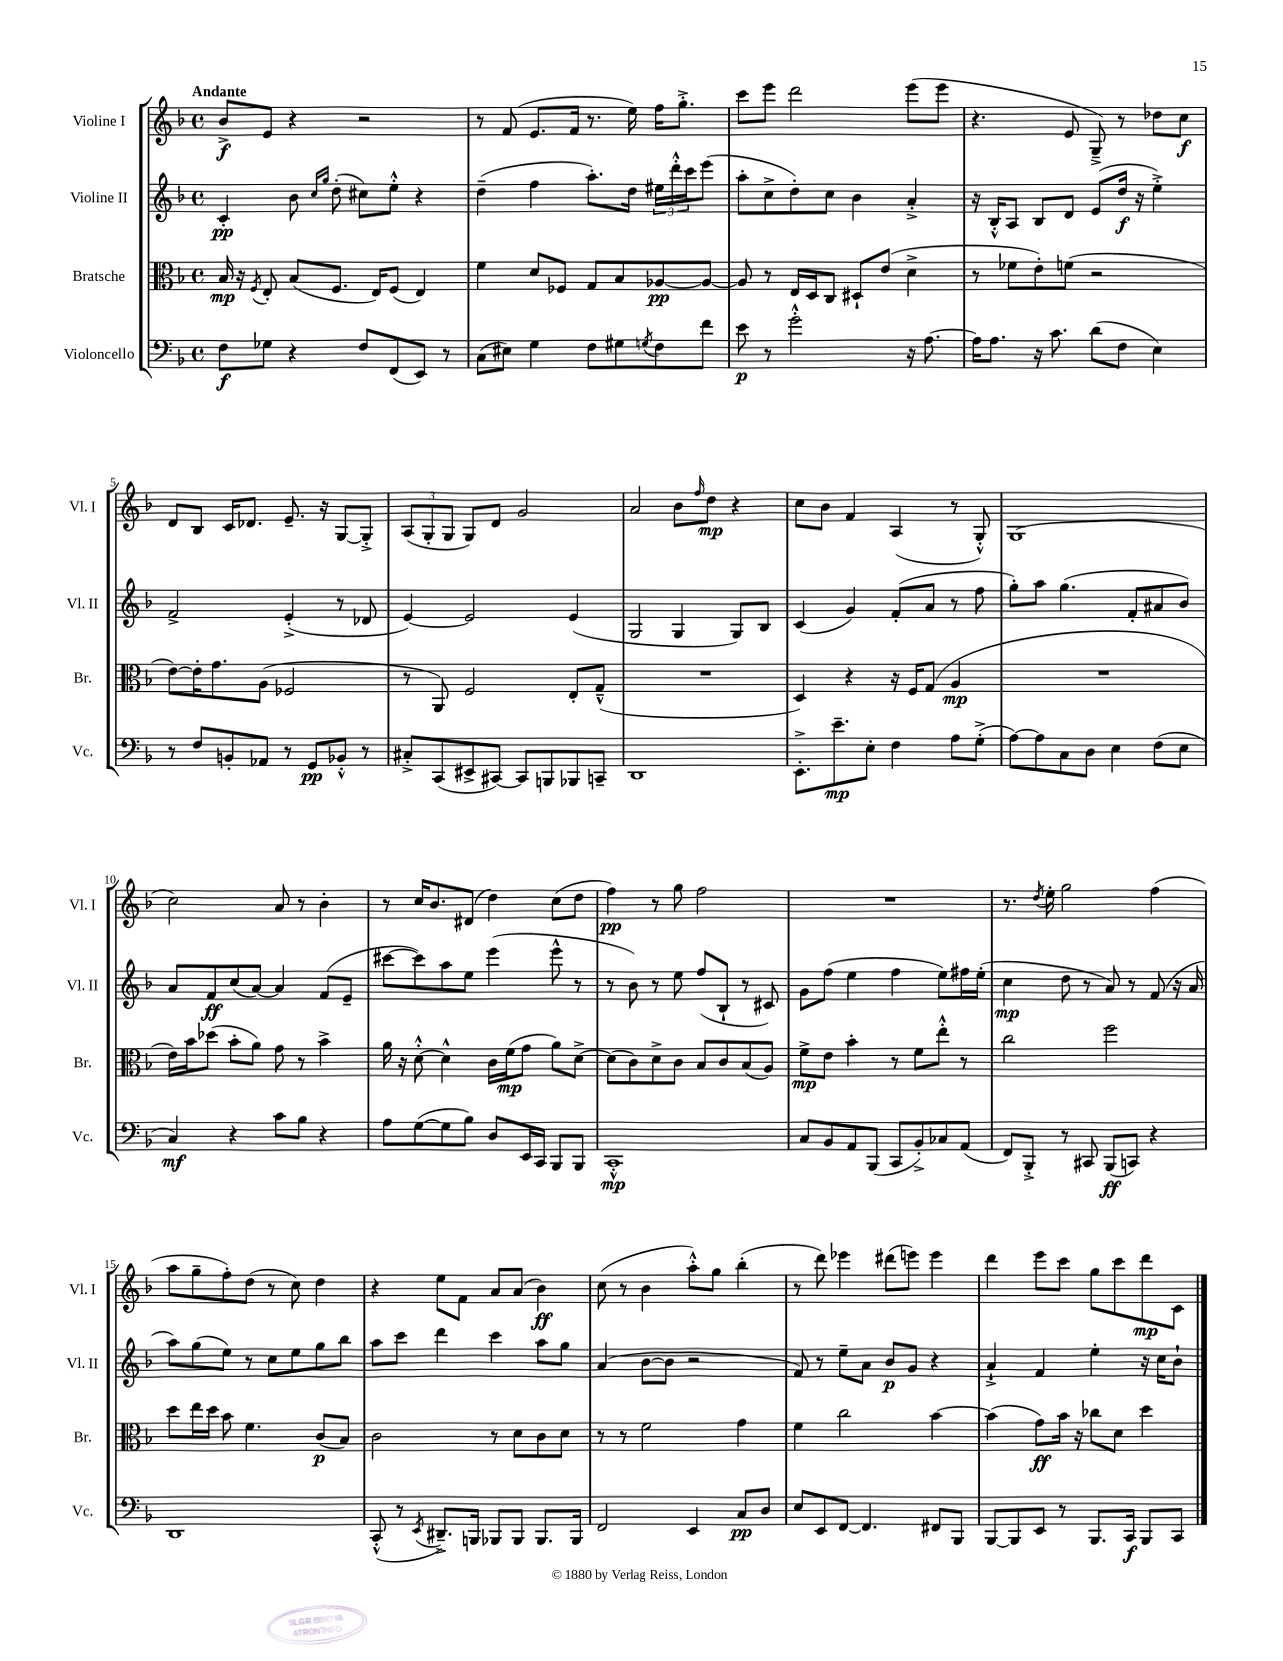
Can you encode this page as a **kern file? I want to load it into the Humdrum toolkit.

**kern	**kern	**kern	**kern
*staff4	*staff3	*staff2	*staff1
*clefF4	*clefC3	*clefG2	*clefG2
*k[b-]	*k[b-]	*k[b-]	*k[b-]
*M4/4	*M4/4	*M4/4	*M4/4
*met(c)	*met(c)	*met(c)	*met(c)
8F	16B-	4c'	8b-^
.	16r	.	.
.	8qF	.	.
8G-	8E'	.	8e
4r	(8B-	8b-	4r
.	.	16qqcc	.
.	.	16qqgg	.
.	8.F	(8dd'	.
8F	.	8cc#)	2r
.	16E)	.	.
(8FF	(8F	8ee'^^	.
8EE)	4E)	4r	.
8r	.	.	.
=	=	=	=
(8C	4f	(4dd~	8r
8E#)	.	.	(8f
4G	8d	4ff	8.e
.	8F-	.	.
.	.	.	16f
8F	8G	8.aa')	8.r
8G#	8B-	.	.
.	.	16dd	16ee)
8qG	.	.	.
8F	[8A-	24ee#	16ff
.	.	24ddd'^^	.
.	.	.	8.gg'^
.	.	24ccc	.
8f	8A-_	(8eee	.
=	=	=	=
8e	8A-]	8aa'	8ccc
8r	8r	8cc^	8eee
2g'^^	16E	8dd')	2ddd
.	16D	.	.
.	8C	8cc	.
.	8D#`	4b-	.
.	(8e	.	.
16r	4d^	4a'^	(8eee
[8.A	.	.	.
.	.	.	8eee
=	=	=	=
16A]	8r	16r	4.r
8.A	.	16B-'^^	.
.	8f-	8A	.
16r	8e')	8B-	.
8.c	.	.	.
.	(8f	8d	8e
(8d	2r	(8e	8G~^)
8F	.	16dd	8r
.	.	16r	.
4E)	.	4ee'^)	8dd-
.	.	.	8cc
=	=	=	=
8r	[8e)	2f^	8d
8F	16e']	.	8B-
.	8.g	.	.
8BB'	.	.	16c
.	.	.	8.d-
8AA-	(8A	.	.
8r	2F-	(4e'^	8.e~
8GG	.	.	.
.	.	.	16r
8BB-'^^	.	8r	[8G
8r	.	8d-	8G'^]
=	=	=	=
8C#'^	8r	[4e)	(12A
.	.	.	12G'
(8CC	8AA)	.	.
.	.	.	12G
8EE#^	2F	2e]	8G)
[8CC#)	.	.	8d
8CC#]	.	.	2g
8BBB	.	.	.
8BBB-	8E'	(4e	.
8CC~	(8G~^^	.	.
=	=	=	=
1DD	1r	2G	2a
.	.	4G	8b-
.	.	.	16qqff
.	.	.	8dd
.	.	8G)	4r
.	.	8B-	.
=	=	=	=
8.EE'^	4D)	(4c	8cc
.	.	.	8b-
8.e~	.	.	.
.	4r	4g)	4f
8E'	.	.	.
4F	16r	(8f'	(4A
.	16F	.	.
.	(8G	8a	.
8A	4A	8r	8r
(8G'^	.	8ff	8G'^^)
=	=	=	=
[8A)	1r	8gg')	(1G
8A]	.	8aa	.
8C	.	(4.gg	.
8D	.	.	.
4E	.	.	.
.	.	8f'	.
(8F	.	8a#	.
8E	.	8b-)	.
=	=	=	=
4C)	16e)	8a	2cc)
.	16b-	.	.
.	(8dd-	8f	.
4r	8b-'	(8cc	.
.	8a)	[8a)	.
8c	8g	4a]	8a
8B-	8r	.	8r
4r	4b-^	(8f	4b-'
.	.	8e~	.
=	=	=	=
8A	16a	[8ccc#	8r
.	16r	.	.
([8G	[8d'^^	8ccc#])	16cc
.	.	.	8.b-
8G]	4d^^]	8aa	.
8B-)	.	8ee	(8d#
8D	16c	(4eee	4dd)
.	(16f	.	.
16EE	8g	.	.
16CC	.	.	.
8BBB-	8a)	8eee^^	(8cc
8BBB-	[8d^	8r	8dd
=	=	=	=
1CC'^^	(8d]	8r	4ff)
.	8c)	8b-)	.
.	8d^	8r	8r
.	8c	8ee	8gg
.	8B-	(8ff	2ff
.	8c	8B-`	.
.	(8B-	8r	.
.	8A)	8c#)	.
=	=	=	=
8C	8f^	8g	1r
8BB-	8e	(8ff	.
8AA	4b-'	4ee	.
(8BBB-	.	.	.
8CC	8r	4ff	.
8BB-'^)	8f	.	.
8C-	8ee'^^	8ee)	.
(8AA	8r	16ff#	.
.	.	(16ee'	.
=	=	=	=
8FF)	2cc	4cc	8.r
8BBB-'^	.	.	.
.	.	.	8qdd
.	.	.	16ee'
8r	.	8dd	2gg
8CC#	.	8r	.
(8BBB-	2ff	8a)	.
8CC)	.	8r	.
4r	.	(8f	(4ff
.	.	16r	.
.	.	16a	.
=	=	=	=
1DD	8dd	8aa)	8aa
.	16ee	(8gg	8gg~
.	16dd	.	.
.	8b-	8ee)	8ff')
.	4.f	8r	(8dd
.	.	8cc	8r
.	.	8ee	8cc)
.	(8c	8gg	4dd
.	8B-)	8bb-	.
=	=	=	=
(8CC'^^	2c	8aa	4r
8r	.	8ccc	.
8qEE	.	.	.
8.DD#~^)	.	4ddd	8ee
.	.	.	8f
16BBB	.	.	.
8BBB-	8r	4ccc	8a
8BBB-	8d	.	(8a
8.BBB-	8c	8aa	4b-)
.	8d	8gg	.
16BBB-	.	.	.
=	=	=	=
2FF	8r	(4a	(8cc
.	8r	.	8r
.	2f	[8b-	4b-
.	.	8b-]	.
4EE	.	2r	8aa'^^)
.	.	.	8gg
8C	4g	.	(4bb-'
8D	.	.	.
=	=	=	=
8E	4f	8f)	8r
8EE	.	8r	8ddd)
[8FF	2cc	8ee~	4eee-
4.FF]	.	8a	.
.	.	8b-	(8ddd#
.	.	8g	8eee)
8FF#	[4b-	4r	4eee
8BBB-	.	.	.
=	=	=	=
[8BBB-	(4b-]	4a`^	4ddd
8BBB-]	.	.	.
8EE	8g)	4f	8eee
8r	16b-	.	8ccc
.	16r	.	.
8.BBB-	8cc-	4ee'	8gg
.	8d	.	8ccc
16CC	.	.	.
8BBB-	4dd	16r	8ddd
.	.	16cc	.
8CC	.	8b-`	8c
==	==	==	==
*-	*-	*-	*-
